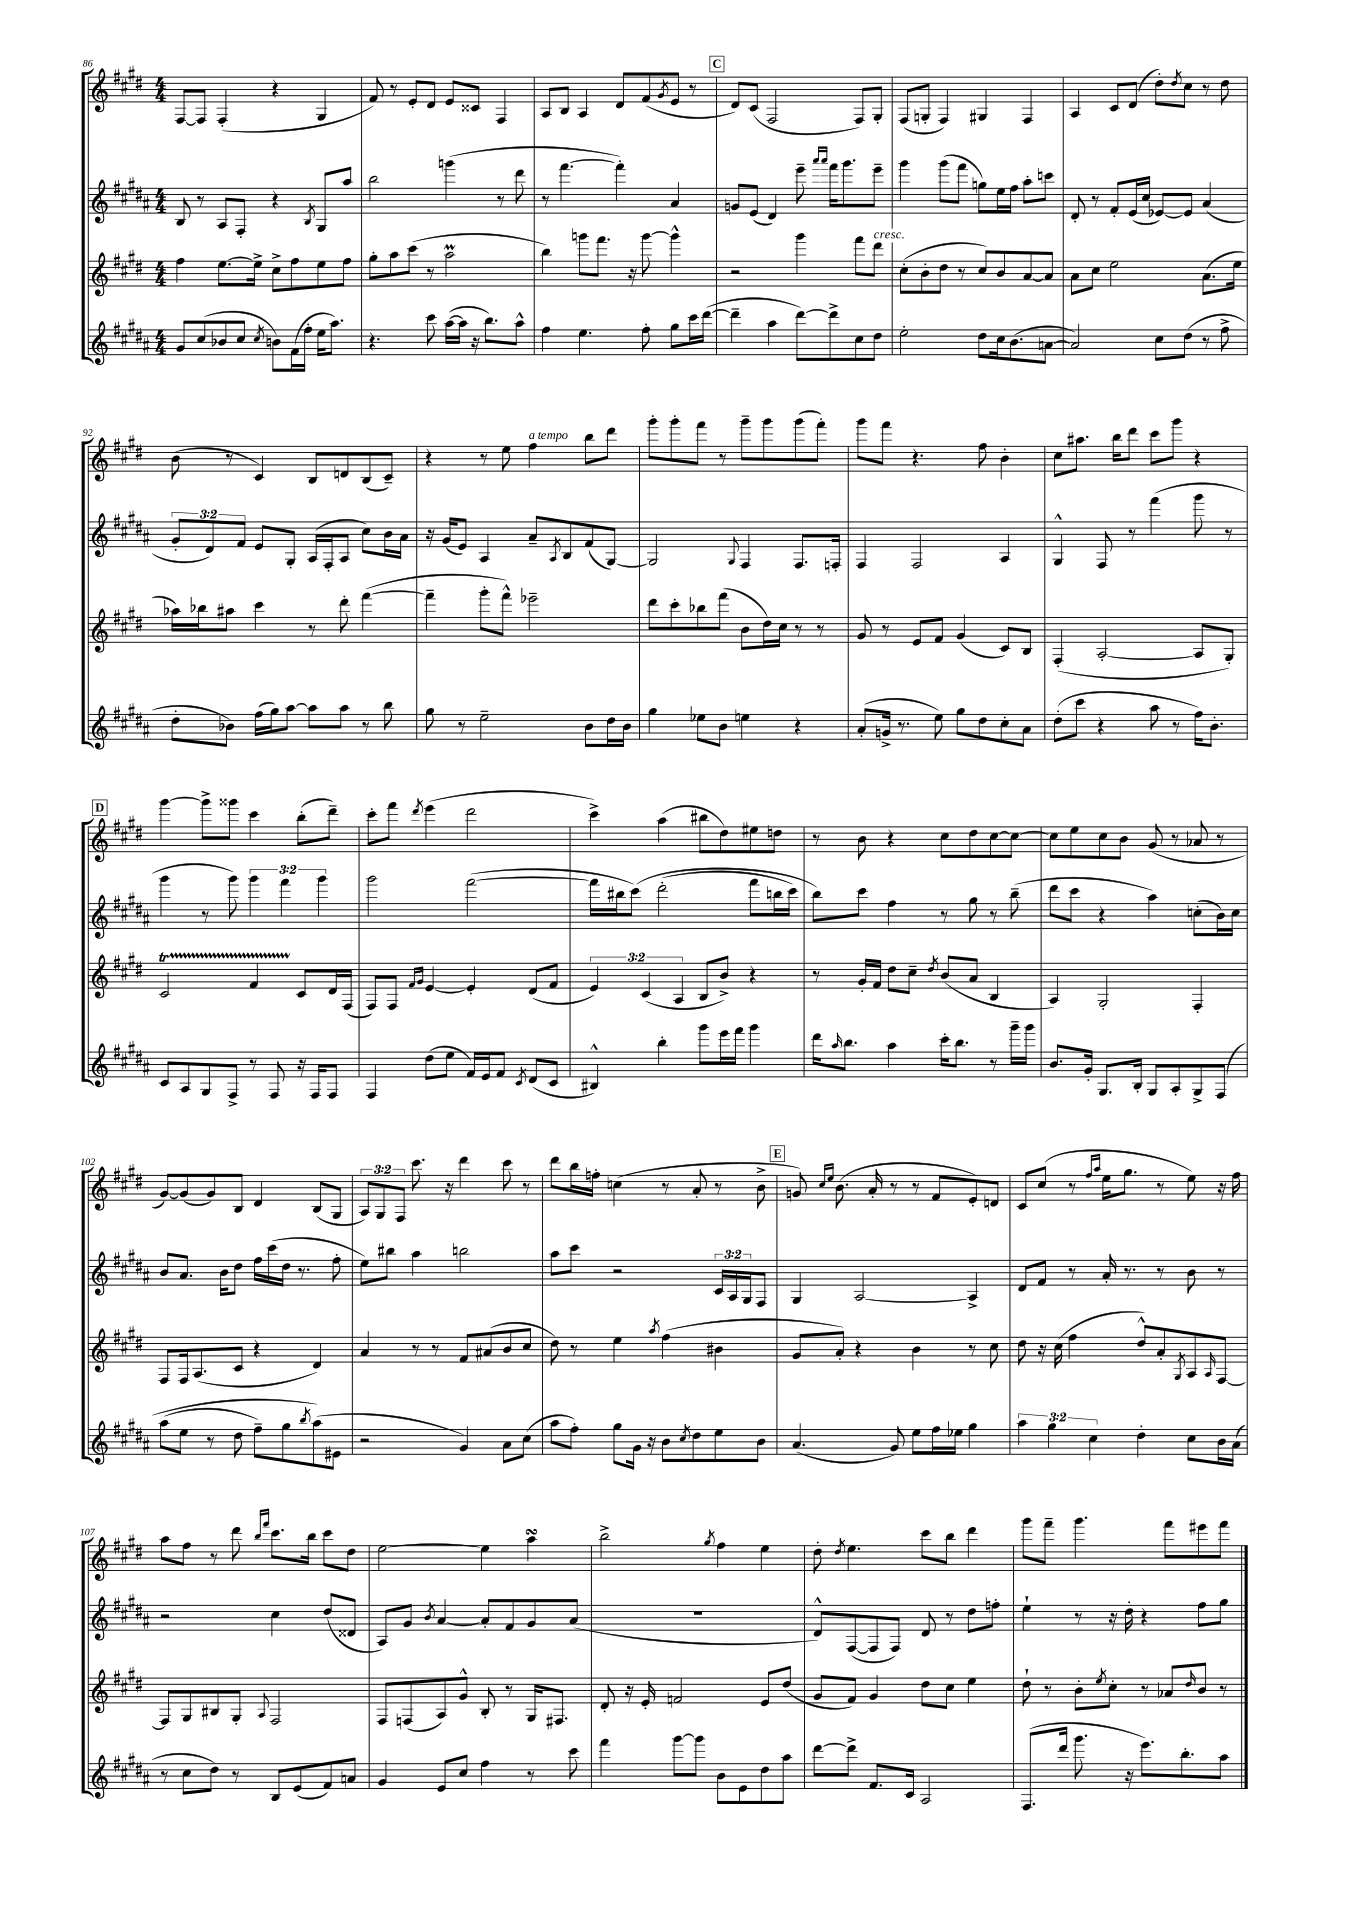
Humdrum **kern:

**kern	**kern	**kern	**kern
*part4	*part3	*part2	*part1
*staff4	*staff3	*staff2	*staff1
*clefG2	*clefG2	*clefG2	*clefG2
*k[f#c#g#d#a#]	*k[f#c#g#d#]	*k[f#c#g#d#a#]	*k[f#c#g#d#]
*M4/4	*M4/4	*M4/4	*M4/4
=86	=86	=86	=86
8g#/L	4ff#\	8B/	[8F#/L
(8cc#/	.	8r	8F#/J]
8b-X/	[8.ee\L	8A#/L	(4F#'/
8cc#/J	.	8F#'/J	.
.	16ee^\Jk]	.	.
8qcc#/	.	.	.
8bn\L)	8cc#^\L	4r	4r
(16f#\L	8ff#\	.	.
16ff#'\JJ	.	.	.
.	.	8qB/	.
16ee\KL	8ee\	8G#/L	4G#/
8.aa#\J)	.	.	.
.	8ff#\J	8aa#/J	.
=87	=87	=87	=87
4.r	8gg#'\L	2bb\	8f#/)
.	8aa\	.	8r
.	(8ccc#\J	.	8e'/L
8ccc#\	8r	.	8d#/J
([16aa#\LL	2aaM\	(4gggn\	8e/L
16aa#\JJ]	.	.	.
16r	.	.	8c##X/J
8.bb\L)	.	.	.
.	.	8r	4F#/
8aa#^^\J	.	8ddd#\	.
=88	=88	=88	=88
4ff#\	4bb\)	8r	8A/L
.	.	[4.fff#\	8B/J
4.ee\	8gggn\L	.	4A/
.	8.fff#\J	.	.
.	.	4fff#'\])	8d#/L
.	16r	.	.
8ff#'\	[8ggg\	.	(8f#/
.	.	.	8qg#/
8gg#\L	4ggg^^\]	4a#/	8e/J
16ccc#\L	.	.	8r
([16ddd#\JJ	.	.	.
!!LO:REH:place=s1:t=C
=89	=89	=89	=89
4ddd#~\]	2r	8gn/L	8d#/L)
.	.	(8e/J	(8c#/J
4aa#\	.	4d#/)	2F#/
[8ddd#\L)	4ggg#\	8eee~\	.
.	.	16qqaaa#/LL	.
.	.	16qqaaa#/JJ	.
8ddd#^\]	.	16fff#\KL	.
.	.	8.ggg#\	.
8cc#\	8fff#\L	.	8F#/L)
!	!LO:TX:a:i:t=cresc.	!	!
8dd#\J	8ddd#\J	8eee~\J	8G#'/J
=90	=90	=90	=90
2ee'\	(8cc#'\L	4ggg#\	(8F#/L
.	8b'\	.	8Gn'/J
.	8dd#\J	(8ggg#\L	4F#/)
.	8r	8fff#\J	.
8dd#\L	8cc#/L)	8ggn\L)	4G#X/
16cc#\k	8b/	16ee\L	.
(8.b\	.	16ff#\JJ	.
.	[8a/	8aa#'\L	4F#/
[8an\J	8a/J]	8cccn\J	.
=91	=91	=91	=91
2a/])	8a\L	8d#'/	4A/
.	8cc#\J	8r	.
.	2ee\	8f#'/L	8c#/L
.	.	(16e/L	(8d#/J
.	.	16cc#/JJ	.
8cc#\L	.	[8e-X/L)	8dd#'\L)
.	.	.	8qdd#/
(8dd#\J	.	8e-/J]	8cc#\J
8r	(8.a\L	(4a#/	8r
8ff#^\	.	.	8dd#\
.	16ee\Jk	.	.
!!LO:LB:g=z
=92	=92	=92	=92
8dd#'\L	16aa-X\LL)	12g#'/L	(8b\
.	16bb-X\J	.	.
.	.	12d#/)	.
8b-X\J)	8aa#X\J	.	8r
.	.	12f#/J	.
(16ff#\LL	4ccc#\	8e/L	4c#/)
16gg#\J)	.	.	.
[8aa#\J	.	8G#'/J	.
8aa#\L]	8r	(16A#/LL	8B/L
.	.	16F#'/J	.
8aa#\J	8ddd#'\	8A#/J	8dn/
8r	([4fff#\	8cc#\L)	(8B/
8bb\	.	16b\L	8c#~/J)
.	.	16a#\JJ	.
=93	=93	=93	=93
8gg#\	4fff#~\]	16r	4r
.	.	(16g#/KL	.
8r	.	8e/J)	.
2ee~\	8ggg#'\L	4A#/	8r
.	8fff#^^\J)	.	8ee\
!	!	!	!LO:TX:a:i:t=a tempo
.	2eee-X~\	8a#~/L	4ff#\
.	.	8qA#/	.
.	.	8B/	.
8b\L	.	(8f#/	8bb\L
16dd#\L	.	[8G#/J)	8ddd#\J
16b\JJ	.	.	.
=94	=94	=94	=94
4gg#\	8ddd#\L	2G#/]	8ggg#'\L
.	8ccc#'\	.	8ggg#'\
8ee-X\L	8bb-X\	.	8fff#\J
8b\J	(8fff#\J	.	8r
.	.	8qqG#/	.
4een\	8b\L	4F#/	8ggg#~\L
.	16dd#\L)	.	8ggg#\
.	16cc#\JJ	.	.
4r	8r	8.F#/L	(8ggg#\
.	8r	.	8fff#'\J)
.	.	16Fn'/Jk	.
=95	=95	=95	=95
(8a#'/L	8g#/	4F#/	8ggg#\L
16gn^/Jk	8r	.	8fff#\J
8.r	.	.	.
.	8e/L	2F#/	4.r
8ee\)	8f#/J	.	.
8gg#\L	(4g#/	.	.
8dd#\	.	.	8ff#\
8cc#'\	8c#/L)	4A#/	4b'\
8a#\J	8B/J	.	.
=96	=96	=96	=96
(8dd#'\L	(4F#'/	4G#^^/	8cc#\L
8ccc#\J	.	.	8.aa#X\J
4r	[2A'/	8F#/	.
.	.	.	16bb\KL
.	.	8r	8ddd#\J
8aa#\	.	(4fff#\	8ccc#\L
8r	.	.	8ggg#\J
16ff#\KL)	8A/L]	8ggg#\	4r
8.b'\J	.	.	.
.	8G#'/J)	8r	.
!!LO:LB:g=z
!!LO:REH:place=s1:t=D
=97	=97	=97	=97
8c#/L	2c#T/	4ggg#\	[4ggg#\
8A#/	.	.	.
8G#/	.	8r	8ggg#^\L]
8F#^/J	.	8ggg#\)	8ggg##X\J
8r	4f#TTT/	6ggg#\	4ccc#\
8F#/	.	.	.
.	.	6fff#\	.
16r	8c#/L	.	(8bb'\L
16F#/KL	.	.	.
.	.	6ggg#\	.
8F#/J	16d#/L	.	8ddd#~\J)
.	(16F#/JJ	.	.
=98	=98	=98	=98
4F#/	8F#/L)	2ggg#\	8ccc#'\L
.	8F#/J	.	8fff#\J
.	16qqf#/LL	.	.
.	16qqg#/JJ	.	8qddd#/
(8dd#\L	[4e/	.	(4eee\
8ee\J	.	.	.
16f#/LL)	4e'/]	([2fff#\	2ddd#\
16e/J	.	.	.
8f#/J	.	.	.
8qc#/	.	.	.
(8d#/L	(8d#/L	.	.
8c#/J	8f#/J	.	.
=99	=99	=99	=99
4B#X^^/)	6e/)	16fff#\LL]	4ccc#^\)
.	.	16bb#X\J	.
.	.	(8ccc#\J)	.
.	(6c#/	.	.
4bb'\	.	(2ddd#'\	(4aa\
.	6A/	.	.
8ggg#\L	8B/L	.	8bb#X\L
16eee\L	8b^/J)	.	8dd#\)
16fff#\JJ	.	.	.
4ggg#\	4r	8fff#\L	8ee#X\
.	.	16bbn\L	8ddn\J
.	.	16ccc#\JJ)	.
=100	=100	=100	=100
16ddd#\KL	8r	8bb\L)	8r
16qqaa#/	.	.	.
8.bb\J	.	.	.
.	16g#'/LL	8ccc#\J	8b\
.	16f#/JJ	.	.
4aa#\	8dd#\L	4ff#\	4r
.	8cc#~\J	.	.
.	8qdd#/	.	.
16ccc#'\KL	(8b/L	8r	8cc#\L
8.bb\J	.	.	.
.	8a/J	8gg#\	8dd#\
8r	4B/	8r	[8cc#\
16ggg#~\LL	.	(8bb~\	8cc#\J_
16ggg#\JJ	.	.	.
=101	=101	=101	=101
8.b/L	4A/)	8ddd#\L	8cc#\L]
.	.	8ccc#\J	8ee\
16g#'/Jk	.	.	.
8.G#/L	2G#'/	4r	8cc#\
.	.	.	8b\J
16B'/Jk	.	.	.
8G#/L	.	4aa#\)	(8g#/
8A#'/	.	.	8r
8G#^/	4F#'/	(8ccn'\L	8a-X/
(8F#/J	.	16b\L)	8r
.	.	16cc\JJ	.
!!LO:LB:g=z
=102	=102	=102	=102
(8aa#\L	8F#/L	8b/L	[8g#/L)
8ee\J	16F#/k	8.a#/J	(8g#/]
.	(8.A/	.	.
8r	.	.	8g#/)
.	.	16b\KL	.
8dd#\	8c#/J	8dd#\J	8B/J
8ff#~\L)	4r	16ff#\LL	4d#/
.	.	(16ccc#\	.
8gg#\	.	16dd#\JJ	.
.	.	8.r	.
8qbb/	.	.	.
(8aa#\)	4d#/)	.	(8B/L
8e#X\J	.	8ff#'\	8G#/J
=103	=103	=103	=103
2r	4a/	8ee\L)	12A/L)
.	.	.	12G#/
.	.	8bb#X\J	.
.	.	.	12F#/J
.	8r	4aa#\	8.ccc#\
.	8r	.	.
.	.	.	16r
4g#/)	8f#/L	2bbn\	4ddd#\
.	(8a#X/	.	.
8a#\L	8b/	.	8ccc#\
(8cc#\J	8cc#/J	.	8r
=104	=104	=104	=104
8aa#\L	8dd#\)	8aa#\L	8ddd#\L
8ff#'\J)	8r	8ccc#\J	16bb\L
.	.	.	16ffn'\JJ
8gg#\L	4ee\	2r	(4ccn\
16g#\Jk	.	.	.
16r	.	.	.
.	8qaa/	.	.
8b\L	(4ff#\	.	8r
8qcc#/	.	.	.
8dd#\	.	.	8a'/
8ee\	4b#X\	24c#/LL	8r
.	.	24A#/	.
.	.	24G#/J	.
8b\J	.	8F#/J	8b^\
!!LO:REH:place=s1:t=E
=105	=105	=105	=105
(4.a#/	8g#/L	4G#/	8gn/)
.	.	.	16qqcc#/LL
.	.	.	16qqee/JJ
.	8a'/J)	.	(8.b\
.	4r	[2A#/	.
.	.	.	16a'/
8g#/)	.	.	8r
8ee\L	4b\	.	8r
16ff#\L	.	.	8f#/L
16ee-X\JJ	.	.	.
4gg#\	8r	4A#^/]	8e'/)
.	8cc#\	.	8dn/J
=106	=106	=106	=106
6aa#\	8dd#\	8d#/L	8c#/L
.	16r	8f#/J	(8cc#/J
6gg#\	.	.	.
.	(16cc#\	.	.
.	4ff#\	8r	8r
6cc#\	.	.	.
.	.	.	16qqff#/LL
.	.	.	16qqaa/JJ
.	.	16a#'/	16ee\KL
.	.	8.r	8.gg#\J
4dd#'\	8dd#^^/L)	.	.
.	8a'/	8r	8r
.	8qG#/	.	.
8cc#\L	8A/	8b\	8ee\)
.	16qqA/	.	.
16b\L	[8F#/J	8r	16r
(16a#\JJ	.	.	16ff#\
!!LO:LB:g=z
=107	=107	=107	=107
8r	8F#/L]	2r	8aa\L
8cc#\L	8G#/	.	8ff#\J
8dd#\J)	8B#X/	.	8r
8r	8G#'/J	.	8ddd#\
.	.	.	16qqbb/LL
.	8qqA/	.	16qqfff#/JJ
8B/L	2F#/	4cc#\	8.ccc#\L
(8e/	.	.	.
.	.	.	16bb\Jk
8f#/)	.	(8dd#/L	8ccc#\L
8an/J	.	8d##X/J	8dd#\J
=108	=108	=108	=108
4g#/	8F#/L	8A#/L)	[2ee\
.	(8Fn/	8g#/J	.
.	.	8qb/	.
8e/L	8A/)	[4a#/	.
8cc#/J	8g#^^/J	.	.
4ff#\	8B'/	8a#'/L]	4ee\]
.	8r	8f#/	.
8r	16G#/KL	8g#/	4aasSSs\
.	8.F#X/J	.	.
8ccc#\	.	(8a#/J	.
=109	=109	=109	=109
4fff#\	8d#'/	1r	2bb^\
.	16r	.	.
.	16e'/	.	.
[8ggg#\L	2fn/	.	.
8ggg#\J]	.	.	.
.	.	.	8qgg#/
8b\L	.	.	4ff#\
8e\	.	.	.
8dd#\	8e/L	.	4ee\
8aa#\J	(8dd#/J	.	.
=110	=110	=110	=110
[8ddd#\L	8g#/L	8d#^^/L)	8dd#'\
.	.	.	8qdd#/
8ddd#^\J]	8f#/J)	([8F#/	4.ee\
8.f#/L	4g#/	8F#/]	.
.	.	8F#/J)	.
16c#/Jk	.	.	.
2A#/	8dd#\L	8d#/	8ccc#\L
.	8cc#\J	8r	8bb\J
.	4ee\	8dd#\L	4ddd#\
.	.	8ffn'\J	.
=111	=111	=111	=111
(8.F#/L	8dd#`\	4ee`\	8ggg#\L
.	8r	.	8fff#~\J
16ddd#/Jk	.	.	.
8.ggg#\	8b'\L	8r	4.ggg#\
.	8qee/	.	.
.	8cc#'\J	16r	.
16r	.	16dd#'\	.
8.eee\L)	8r	4r	.
.	8a-X/L	.	8fff#\L
8.bb'\	.	.	.
.	16qqdd#/	.	.
.	8b/J	8ff#\L	8eee#X\
8aa#\J	8r	8gg#\J	8fff#\J
==	==	==	==
*-	*-	*-	*-
